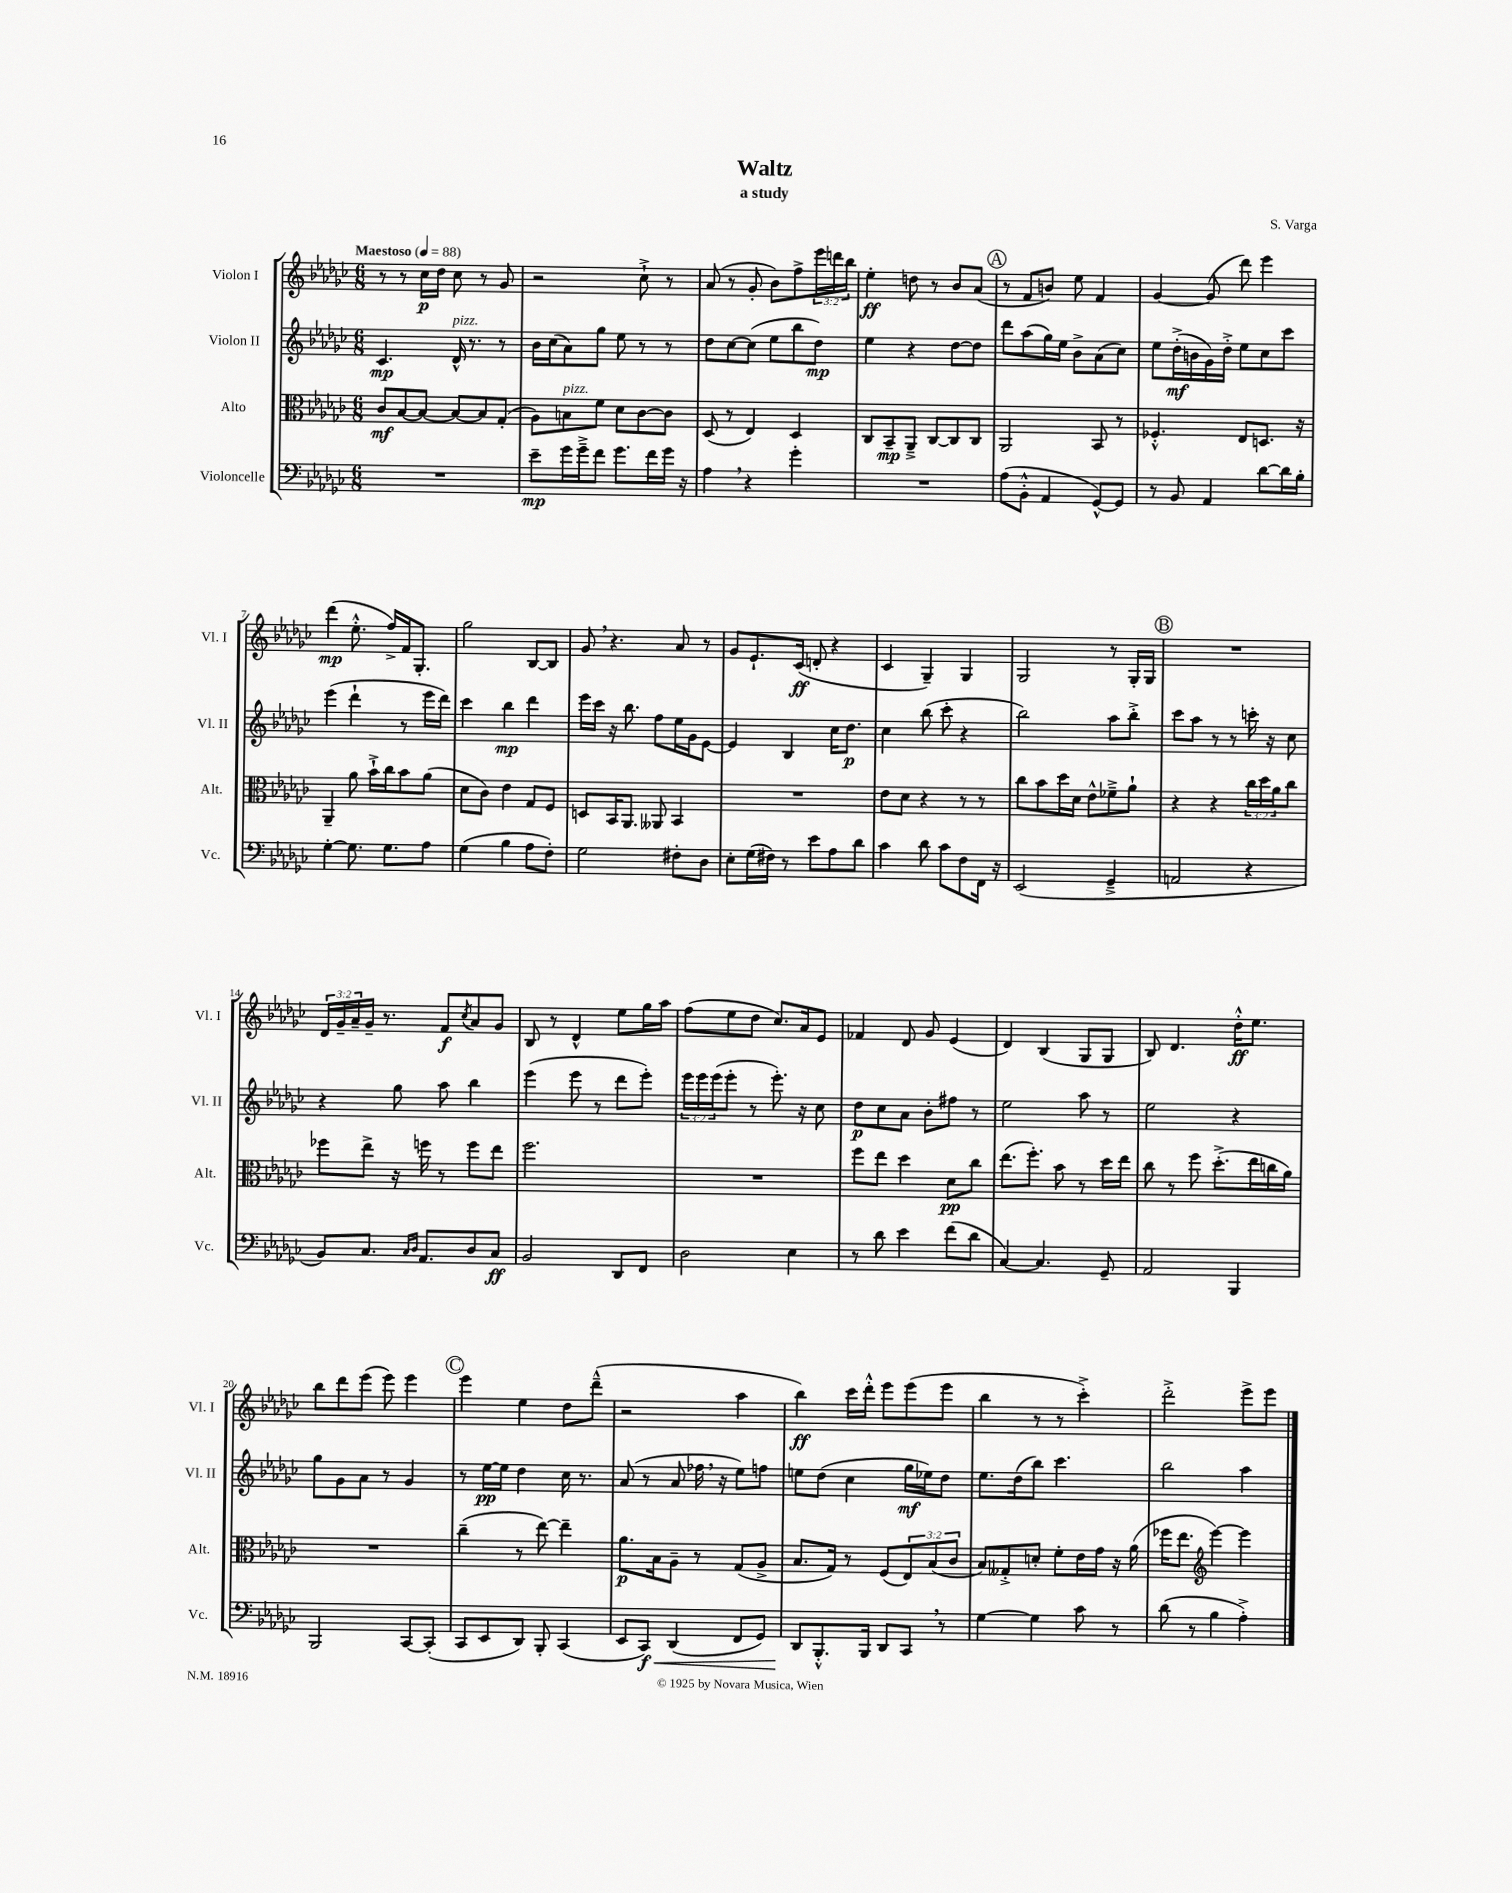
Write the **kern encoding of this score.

**kern	**dynam	**kern	**dynam	**kern	**dynam	**kern	**dynam
*part4	*part4	*part3	*part3	*part2	*part2	*part1	*part1
*staff4	*staff4	*staff3	*staff3	*staff2	*staff2	*staff1	*staff1
*I"Violoncelle	*	*I"Alto	*	*I"Violon II	*	*I"Violon I	*
*I'Vc.	*	*I'Alt.	*	*I'Vl. II	*	*I'Vl. I	*
*clefF4	*	*clefC3	*	*clefG2	*	*clefG2	*
*k[b-e-a-d-g-c-]	*	*k[b-e-a-d-g-c-]	*	*k[b-e-a-d-g-c-]	*	*k[b-e-a-d-g-c-]	*
*M6/8	*	*M6/8	*	*M6/8	*	*M6/8	*
*MM88	*	*MM88	*	*MM88	*	*MM88	*
=1	=1	=1	=1	=1	=1	=1	=1
!	!	!	!	!	!	!LO:TX:a:B:t=Maestoso	!
2.r	.	8c-/L	mf	4.c-/	mp	8r	.
.	.	[8B-/	.	.	.	8r	.
.	.	8B-/J_	.	.	.	16cc-\LL	p
.	.	.	.	.	.	16dd-\JJ	.
!	!	!	!	!LO:TX:a:i:t=pizz.	!	!	!
.	.	8B-/L_	.	16d-^^/	.	8cc-\	.
.	.	.	.	8.r	.	.	.
.	.	8B-/]	.	.	.	8r	.
.	.	(8G-'/J	.	8r	.	8g-/	.
=2	=2	=2	=2	=2	=2	=2	=2
8e-~\L	mp	8A-\L)	.	16b-\LL	.	2r	.
.	.	.	.	(16cc-\J	.	.	.
!	!	!LO:TX:a:i:t=pizz.	!	!	!	!	!
16g-\L	.	8Bn\	.	8a-\)	.	.	.
16g-~^\J	.	.	.	.	.	.	.
8f\J	.	8f\J	.	8gg-\J	.	.	.
8.g-\L	.	8d-\L	.	8ee-\	.	.	.
.	.	[8c-\	.	8r	.	8cc-`^\	.
16f\L	.	.	.	.	.	.	.
16g-\JJ	.	8c-\J]	.	8r	.	8r	.
16r	.	.	.	.	.	.	.
=3	=3	=3	=3	=3	=3	=3	=3
4A-,\	.	(8D-/	.	8dd-\L	.	(8a-/	.
.	.	8r	.	[8cc-\	.	8r	.
4r	.	4E-/)	.	(8cc-\J]	.	8g-'/	.
.	.	.	.	8ee-\L	.	8b-\L)	.
4g-'\	.	4D-/	.	8bb-\	.	8ff^\	.
.	.	.	.	8dd-\J)	mp	24eee-\L	.
.	.	.	.	.	.	24dddn\	.
.	.	.	.	.	.	24bb-\JJ	.
=4	=4	=4	=4	=4	=4	=4	=4
2.r	.	8C-/L	.	4ee-\	.	4ee-'\	ff
.	.	8BB-~/	mp	.	.	.	.
.	.	8AA-~^/J	.	4r	.	8ddn\	.
.	.	[8C-/L	.	.	.	8r	.
.	.	8C-/]	.	[8dd-\L	.	8b-/L	.
.	.	8C-/J	.	8dd-\J]	.	(8a-/J	.
!!LO:REH:place=s1:t=A
=5	=5	=5	=5	=5	=5	=5	=5
(8A-\L	.	2AA-/	.	8ddd-\L	.	8r	.
8BB-'^^\J	.	.	.	(8aa-\	.	8f/L	.
4AA-/	.	.	.	16gg-\L)	.	8bn/J)	.
.	.	.	.	16ee-\JJ	.	.	.
.	.	.	.	8b-^\L	.	8ee-\	.
[8GG-^^/L)	.	8BB-/	.	(8a-\	.	4f/	.
8GG-/J]	.	8r	.	8cc-\J)	.	.	.
=6	=6	=6	=6	=6	=6	=6	=6
8r	.	4.F-X'^^/	.	8ee-\L	.	[4g-/	.
8BB-/	.	.	.	(16dd-'^\L	mf	.	.
.	.	.	.	16bn\	.	.	.
4AA-/	.	.	.	16g-\)	.	(8g-/]	.
.	.	.	.	16dd-'^\JJ	.	.	.
.	.	8E-/L	.	8ee-\L	.	8ddd-\)	.
[8d-\L	.	8.Dn/J	.	8cc-\	.	4eee-\	.
16d-\L]	.	.	.	8ccc-\J	.	.	.
16B-'\JJ	.	16r	.	.	.	.	.
!!LO:LB:g=z
=7	=7	=7	=7	=7	=7	=7	=7
[4G-'\	.	4AA-~/	.	(4eee-\	.	(4ddd-\	mp
8.G-\]	.	8a-\	.	4ddd-`\	.	8.ee-'^^\	.
.	.	16b-`^\LL	.	.	.	.	.
8.G-\L	.	16cc-\J	.	.	.	16ff^/LL)	.
.	.	8b-\	.	8r	.	16f/J	.
.	.	.	.	.	.	8.G-'/J	.
8A-\J	.	(8a-\J	.	16eee-\LL	.	.	.
.	.	.	.	16ddd-\JJ)	.	.	.
=8	=8	=8	=8	=8	=8	=8	=8
(4G-\	.	8d-\L	.	4ccc-\	.	2gg-\	.
.	.	8c-\J)	.	.	.	.	.
4B-\	.	4e-\	.	4bb-\	mp	.	.
8A-\L	.	8G-/L	.	4ddd-\	.	[8B-/L	.
8F'\J)	.	8F/J	.	.	.	8B-/J]	.
=9	=9	=9	=9	=9	=9	=9	=9
2G-\	.	8Dn/L	.	16eee-\LL	.	8g-,/	.
.	.	.	.	16ccc-\JJ	.	.	.
.	.	16BB-/K	.	16r	.	4.r	.
.	.	8.AA-/J	.	8.bb-\	.	.	.
.	.	8AA--X/	.	8ff\L	.	.	.
8F#X'\L	.	4BB-/	.	16ee-\L	.	8a-/	.
.	.	.	.	16g-\J	.	.	.
8D-\J	.	.	.	[8e-\J	.	8r	.
=10	=10	=10	=10	=10	=10	=10	=10
8E-'\L	.	2.r	.	4e-/]	.	8g-/L	.
(16G-\L	.	.	.	.	.	8.e-`/	.
16F#X\JJ)	.	.	.	.	.	.	.
8r	.	.	.	4B-/	.	.	.
.	.	.	.	.	.	(16c-/Jk	ff
8e-\L	.	.	.	.	.	8dn'/	.
8A-\	.	.	.	16cc-\KL	.	4r	.
.	.	.	.	8.dd-\J	p	.	.
8d-\J	.	.	.	.	.	.	.
=11	=11	=11	=11	=11	=11	=11	=11
4c-\	.	8e-\L	.	4cc-\	.	4c-/	.
.	.	8d-\J	.	.	.	.	.
8d-\	.	4r	.	(8bb-\	.	4G-~/)	.
8c-\L	.	.	.	8ccc-'\	.	.	.
8F\	.	8r	.	4r	.	4G-/	.
16FF\Jk	.	8r	.	.	.	.	.
16r	.	.	.	.	.	.	.
=12	=12	=12	=12	=12	=12	=12	=12
(2EE-/	.	8cc-\L	.	2bb-\)	.	2G-/	.
.	.	8b-\	.	.	.	.	.
.	.	16dd-\L	.	.	.	.	.
.	.	16d-\JJ	.	.	.	.	.
.	.	8e-^^\L	.	.	.	.	.
4GG-~^/	.	8f-X~^\	.	8aa-\L	.	8r	.
.	.	8a-`\J	.	8bb-'^\J	.	16G-'/LL	.
.	.	.	.	.	.	16G-/JJ	.
!!LO:REH:place=s1:t=B
=13	=13	=13	=13	=13	=13	=13	=13
2AAn/	.	4r	.	8ccc-\L	.	2.r	.
.	.	.	.	8aa-\J	.	.	.
.	.	4r	.	8r	.	.	.
.	.	.	.	8r	.	.	.
4r	.	24cc-\LL	.	16cccn'\	.	.	.
.	.	24dd-\	.	.	.	.	.
.	.	.	.	16r	.	.	.
.	.	24a-\J	.	.	.	.	.
.	.	8cc-\J	.	8cc-\	.	.	.
!!LO:LB:g=z
=14	=14	=14	=14	=14	=14	=14	=14
8BB-/L)	.	8ff-X\L	.	4r	.	24d-/LL	.
.	.	.	.	.	.	24g-~/	.
.	.	.	.	.	.	24a-~/	.
8.C-/J	.	8ee-^\J	.	.	.	16g-~/JJ	.
.	.	.	.	.	.	8.r	.
.	.	16r	.	8gg-\	.	.	.
16qqC-/LL	.	.	.	.	.	.	.
16qqD-/JJ	.	.	.	.	.	.	.
8.AA-/L	.	16ffn\	.	.	.	.	.
.	.	8r	.	8aa-\	.	8f/L	f
.	.	.	.	.	.	8qcc-/	.
8D-/	.	8ff\L	.	4bb-\	.	8a-/	.
8C-/J	ff	8ee-\J	.	.	.	8g-/J	.
=15	=15	=15	=15	=15	=15	=15	=15
2BB-/	.	2.ff\	.	(4eee-\	.	8B-/	.
.	.	.	.	.	.	8r	.
.	.	.	.	8eee-\	.	4d-^^/	.
.	.	.	.	8r	.	.	.
8DD-/L	.	.	.	8ddd-\L	.	8ee-\L	.
8FF/J	.	.	.	8eee-'\J)	.	16gg-\L	.
.	.	.	.	.	.	16aa-\JJ	.
=16	=16	=16	=16	=16	=16	=16	=16
2D-\	.	2.r	.	24eee-\LL	.	(8ff\L	.
.	.	.	.	24eee-\	.	.	.
.	.	.	.	(24eee-\J	.	.	.
.	.	.	.	8eee-'\J	.	8ee-\	.
.	.	.	.	8r	.	8dd-\J	.
.	.	.	.	8.eee-'\)	.	8.cc-/L)	.
4E-\	.	.	.	.	.	.	.
.	.	.	.	16r	.	16a-/k	.
.	.	.	.	8cc-\	.	8e-/J	.
=17	=17	=17	=17	=17	=17	=17	=17
8r	.	8ff\L	.	8dd-\L	p	4f-X/	.
8d-\	.	8ee-\J	.	8cc-\	.	.	.
4e-\	.	4dd-\	.	8a-\J	.	8d-/	.
.	.	.	.	8b-'\L	.	8g-/	.
(8f\L	.	8d-\L	pp	8ff#X\J	.	(4e-/	.
8d-\J	.	8cc-\J	.	8r	.	.	.
=18	=18	=18	=18	=18	=18	=18	=18
[4C-/)	.	(8.ee-\L	.	2ee-\	.	4d-/)	.
.	.	8.ff'\J)	.	.	.	.	.
4.C-/]	.	.	.	.	.	(4B-/	.
.	.	8b-\	.	.	.	.	.
.	.	8r	.	8aa-\	.	8G-/L	.
8GG-~/	.	16dd-\LL	.	8r	.	8G-/J	.
.	.	16ee-\JJ	.	.	.	.	.
=19	=19	=19	=19	=19	=19	=19	=19
2AA-/	.	8cc-\	.	2ee-\	.	8B-/)	.
.	.	8r	.	.	.	4.d-/	.
.	.	8ff\	.	.	.	.	.
.	.	(8.dd-'^\L	.	.	.	.	.
4BBB-/	.	.	.	4r	.	16dd-'^^\KL	ff
.	.	16ee-\L	.	.	.	8.ee-\J	.
.	.	16ccn\	.	.	.	.	.
.	.	16a-\JJ)	.	.	.	.	.
!!LO:LB:g=z
=20	=20	=20	=20	=20	=20	=20	=20
2BBB-/	.	2.r	.	8gg-\L	.	8bb-\L	.
.	.	.	.	8g-\	.	8ddd-\	.
.	.	.	.	8a-\J	.	(8eee-\J	.
.	.	.	.	8r	.	8eee-\)	.
[8CC-/L	.	.	.	4g-/	.	4eee-\	.
(8CC-'/J]	.	.	.	.	.	.	.
!!LO:REH:place=s1:t=C
=21	=21	=21	=21	=21	=21	=21	=21
8CC-/L	.	(4cc-~\	.	8r	.	4eee-\	.
8EE-/	.	.	.	[16ee-\LL	pp	.	.
.	.	.	.	16ee-\JJ]	.	.	.
8DD-/J)	.	8r	.	4dd-\	.	4ee-\	.
8BBB-'/	.	[8ee-\)	.	.	.	.	.
(4CC-/	.	4ee-~\]	.	16cc-\	.	8dd-\L	.
.	.	.	.	8.r	.	.	.
.	.	.	.	.	.	(8ddd-~^^\J	.
=22	=22	=22	=22	=22	=22	=22	=22
8EE-/L	.	8.a-\L	p	(8a-/	.	2r	.
!	!LO:HP:b	!	!	!	!	!	!
8CC-/J)	< f	.	.	8r	.	.	.
.	.	16B-\k	.	.	.	.	.
(4DD-/	.	8A-~\J	.	8a-/	.	.	.
.	.	8r	.	16ff-X,\	.	.	.
.	.	.	.	16r	.	.	.
8FF/L	.	(8G-/L	.	8ee-\L)	.	4aa-\	.
8GG-/J)	.	8A-^/J	.	8ffn\J	.	.	.
=23	=23	=23	=23	=23	=23	=23	=23
8DD-/L	.	8.B-/L	.	8een\L	.	4bb-\)	ff
8.BBB-'^^/	[	.	.	(8dd-\J	.	.	.
.	.	16G-/Jk)	.	.	.	.	.
.	.	8r	.	4cc-\	.	16ccc-\LL	.
16BBB-/Jk	.	.	.	.	.	16ddd-'^^\JJ	.
8DD-/L	.	(8F/L	.	.	.	8eee-\L	.
8CC-,/J	.	12E-/)	.	16gg-\LL	mf	(8eee-\	.
.	.	.	.	16ee-X\J)	.	.	.
.	.	(12B-/	.	.	.	.	.
8r	.	.	.	8dd-\J	.	8eee-\J	.
.	.	12c-/J	.	.	.	.	.
=24	=24	=24	=24	=24	=24	=24	=24
[4G-\	.	8B-/L)	.	8.ee-\L	.	4bb-\	.
.	.	8G--X'^/	.	.	.	.	.
.	.	.	.	(16dd-\k	.	.	.
4G-\]	.	8dn'/J	.	8bb-\J)	.	8r	.
.	.	8f'\L	.	4.ccc-\	.	8r	.
8c-\	.	16e-\L	.	.	.	4ccc-'^\)	.
.	.	16g-\JJ	.	.	.	.	.
8r	.	16r	.	.	.	.	.
.	.	(16a-\	.	.	.	.	.
=25	=25	=25	=25	=25	=25	=25	=25
(8d-\	.	16ff-X\KL	.	2bb-\	.	2ddd-'^\	.
.	.	8.ee-\J	.	.	.	.	.
8r	.	.	.	.	.	.	.
*	*	*clefG2	*	*	*	*	*
4B-\	.	[4eee-\)	.	.	.	.	.
4A-'^\)	.	4eee-\]	.	4aa-\	.	8eee-^\L	.
.	.	.	.	.	.	8eee-\J	.
==	==	==	==	==	==	==	==
*-	*-	*-	*-	*-	*-	*-	*-
